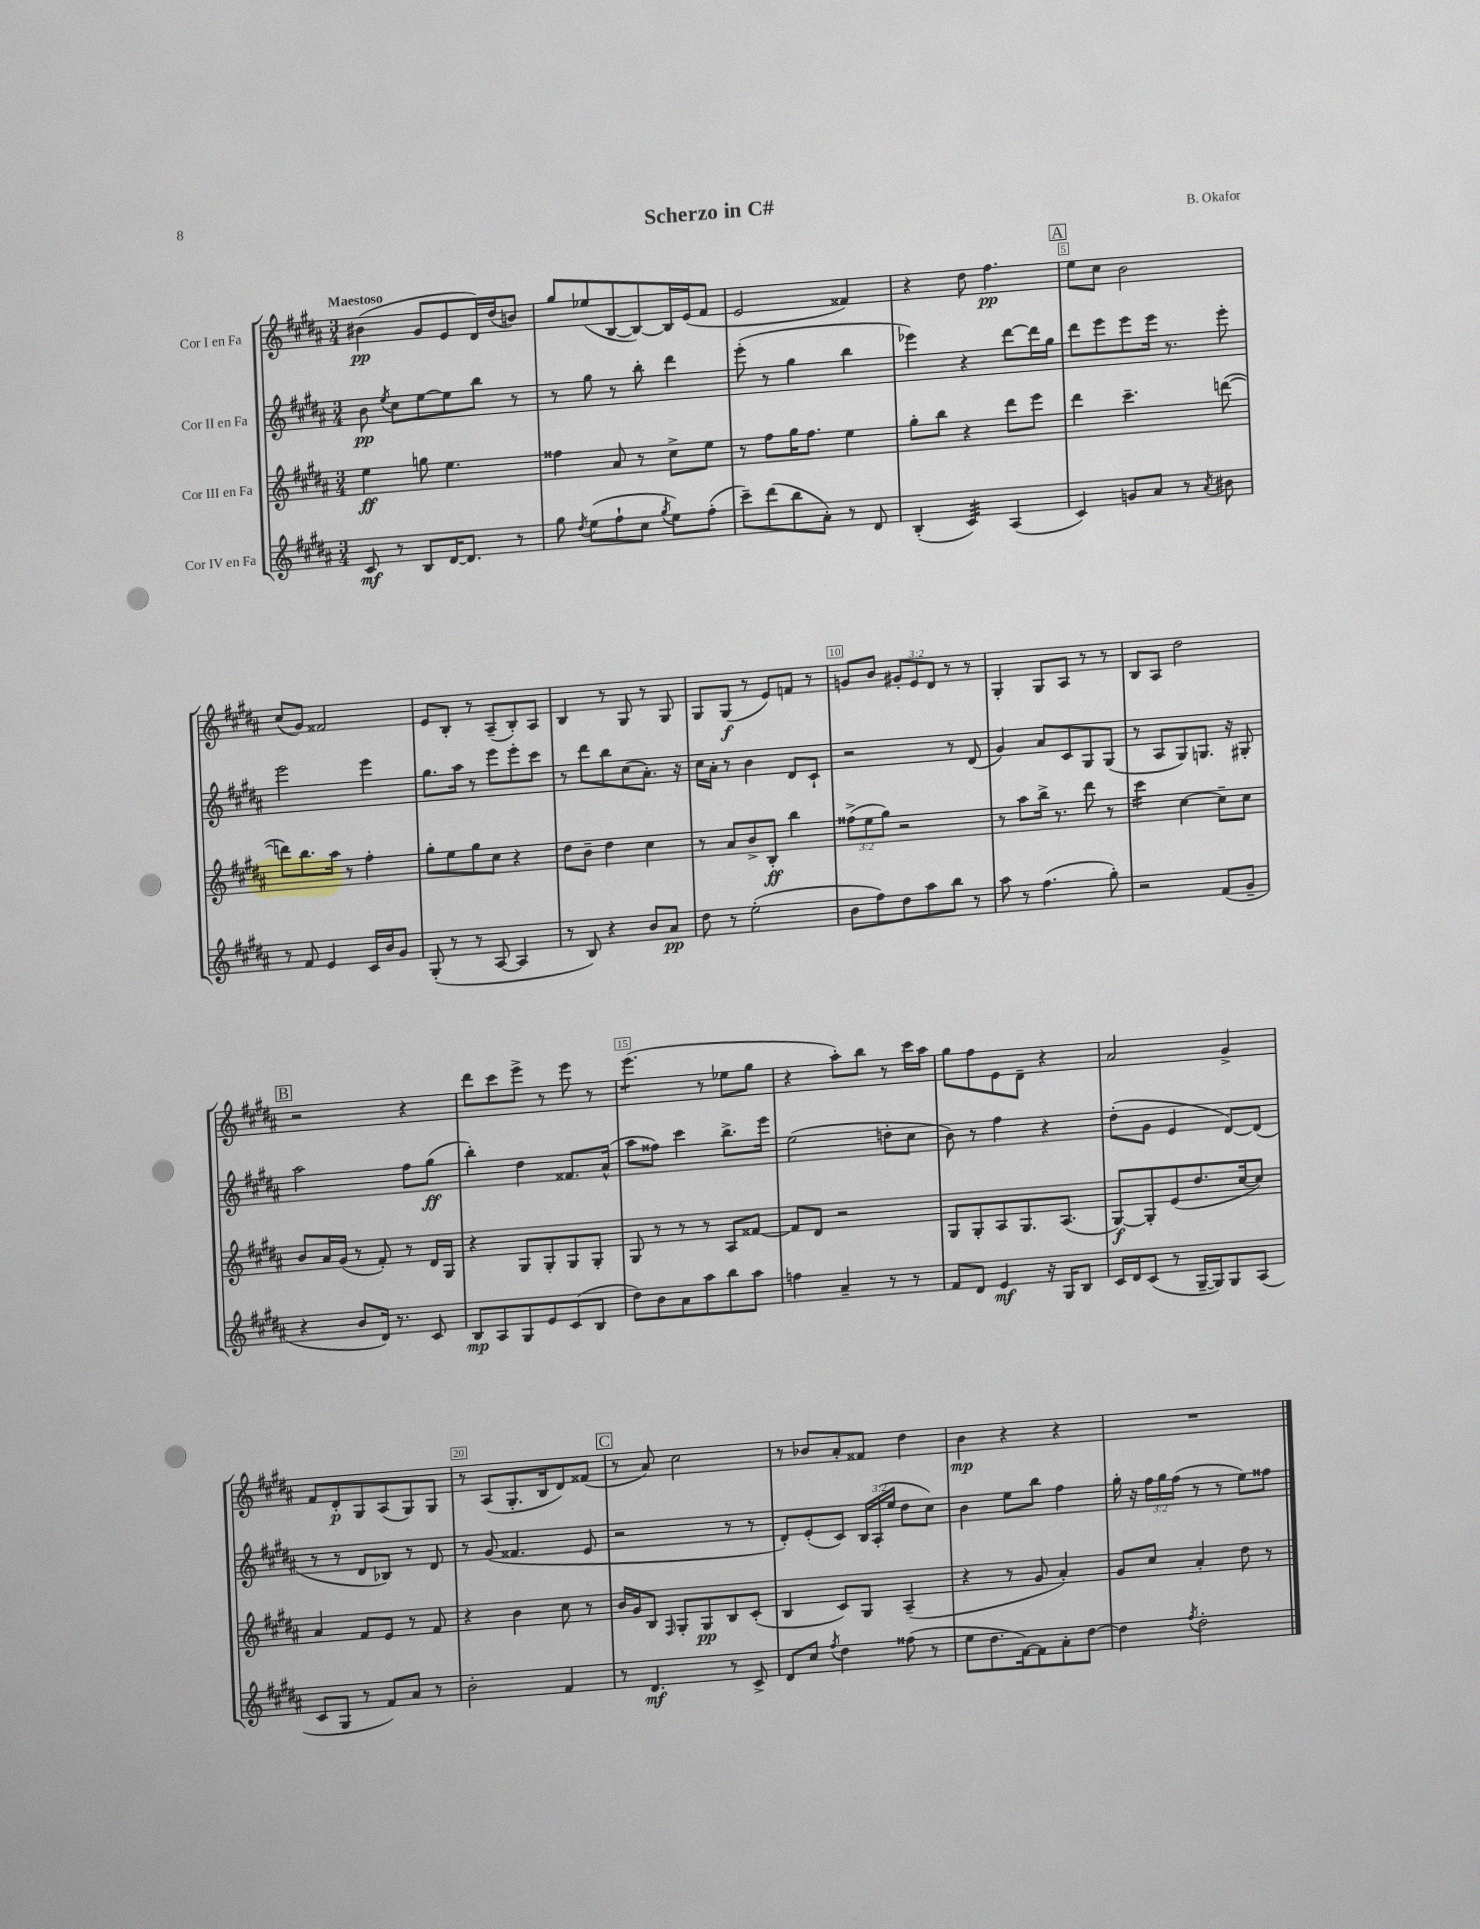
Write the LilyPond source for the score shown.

\header { title = "Scherzo in C#" composer = "B. Okafor" }
<<
\new StaffGroup <<
\new Staff = "s0" \with { instrumentName = "Cor I en Fa" } {
    \clef treble \key b \major \numericTimeSignature \time 3/4 \override Staff.TupletNumber.text = #tuplet-number::calc-fraction-text \tempo "Maestoso"
    \autoBeamOff bis'4\pp( gis'8[ e'8 dis'16) dis''16( b'8]) |
    gis''8[ ees''8( b8~ b8~) b16 e'16( fis'8] |
    e'2 fisis'4) |
    r4 dis''8 fis''4.\pp |
    \mark \markup { \box "A" } e''8[ cis''8] b'2 |
    cis''8[( gis'8]) fisis'2 |
    e'8[ b8]-. r8 ais8[--( b8-.) ais8] |
    b4 r8 gis8 r8 gis8 |
    gis8[ gis8]\f( r8 e'8[) f'8] r8 |
    g'8[ b'8] \tuplet 3/2 { gis'8[-. e'8 dis'8] } r8 r8 |
    gis4-. gis8[ ais8] r8 r8 |
    b8[ ais8] dis''2 |
    \mark \markup { \box "B" } r2 r4 |
    dis'''8[ cis'''8 e'''8]-> r8 e'''8 r8 |
    e'''4.:8( r8 ees''8[ gis''8] |
    r4 ais''8[-.) b''8] r8 cis'''16[ ais''16] |
    gis''8[ fis''8 e'8 dis'8]-- r4 |
    ais'2 gis'4-> |
    fis'8[ dis'8-.\p gis8 ais8( gis8) gis8] |
    r8 ais8[( gis8.-. b16 dis'8) fisis'8]( |
    \mark \markup { \box "C" } r8 ais'8) cis''2 |
    r8 bes'8[ ais'8-. fisis'8] dis''4 |
    b'4\mp r4 r4 |
    R2. \bar "|." |
}
\new Staff = "s1" \with { instrumentName = "Cor II en Fa" } {
    \clef treble \key b \major \numericTimeSignature \time 3/4 \override Staff.TupletNumber.text = #tuplet-number::calc-fraction-text
    \autoBeamOff b'8\pp \acciaccatura { e''8 } cis''8[ e''8~ e''8 b''8] r8 |
    r8 gis''8 r8 b''8-. dis'''4 |
    e'''8-.( r8 gis''4 b''4 |
    ees'''4) r4 dis'''8[~ dis'''16 gis''16] |
    \mark \markup { \box "A" } dis'''8[ e'''8 e'''8 e'''16] r8. e'''8-. |
    e'''2 e'''4 |
    gis''8.[ ais''16] r8 e'''8[ e'''8-. cis'''8] |
    r8 dis'''8[ b''8 cis''8( ais'8.]-.) r16 |
    cis''16[ ais'16]-. r8 b'4 dis'8[ cis'8]-! |
    r2 r8 dis'8( |
    gis'4) ais'8[ cis'8 gis8 gis8]( |
    r8 ais8[ gis8) g8.] r16 gis8-. |
    \mark \markup { \box "B" } ais''2 fis''8[ gis''8]\ff( |
    b''4-.) dis''4 fisis'8.[ ais'16]-^( |
    ais''8[ fisis''8]) cis'''4 b''8.[-> e'''16] |
    e''2( d''8[-. cis''8] |
    b'8) r8 fis''4 r4 |
    dis''8[-.( gis'8] e'4 dis'8[~) dis'8]( |
    r8 r8 dis'8[ bes8]) r8 dis'8 |
    r8 gis'8( fisis'4. e'8 |
    \mark \markup { \box "C" } r2 r8 r8 |
    dis'8[-.) e'8-.( cis'8]) \tuplet 3/2 { b16[ ais16-.( e''16] } dis''8[ cis''8]) |
    b'4 e''8[ b''8] fis''4 |
    gis''16-. r16 \tuplet 3/2 { fis''16[ gis''16 fis''16]( } r8 r8 e''8[) fisis''8] \bar "|." |
}
\new Staff = "s2" \with { instrumentName = "Cor III en Fa" } {
    \clef treble \key b \major \numericTimeSignature \time 3/4 \override Staff.TupletNumber.text = #tuplet-number::calc-fraction-text
    \autoBeamOff e''4\ff g''8 e''4. |
    fisis''4 ais'8 r8 cis''8[-> e''8] |
    r8 fis''8[ gis''16 fis''8.] e''4 |
    gis''8[-. b''8] r4 dis'''8[ e'''8] |
    \mark \markup { \box "A" } dis'''4 cis'''4.-- d'''8~( |
    d'''8[) b''8. ais''16] r8 fis''4-. |
    gis''8[-. e''8 gis''8 cis''8] r4 |
    dis''8[ b'8]-- dis''4 cis''4 |
    r8 ais'8[ b'8-> b8]-.\ff b''4 |
    \tuplet 3/2 { fisis''8[->( e''8 gis''8]) } r2 |
    r8 ais''8[ b''16]-> r8. dis'''8 r8 |
    cis'''4:16 cis''4~ cis''8[-- cis''8] |
    \mark \markup { \box "B" } b'8[ ais'16 gis'16]( r8 fis'8-.) r8 dis'16[ gis16] |
    r4 gis8[ gis8-. gis8 gis8]-. |
    gis8 r8 r8 r8 ais8[ fisis'8]~ |
    fisis'8[ dis'8] r2 |
    gis8[ gis8-. ais8 gis8. ais8.]( |
    gis8[~\f) gis8-. e'8( dis''8. cis''16~ cis''8]) |
    ais'4 fis'8[ e'8] r8 fis'8 |
    r4 b'4 cis''8 r8 |
    \mark \markup { \box "C" } b'16[ gis'16 b8] \grace { fis16 } gis8[-. gis8\pp b8 cis'8]-.( |
    b4 cis'8[) gis8] ais4--( |
    r4 r8 gis'8 ais'4-.) |
    gis'8[ cis''8] ais'4-. dis''8 r8 \bar "|." |
}
\new Staff = "s3" \with { instrumentName = "Cor IV en Fa" } {
    \clef treble \key b \major \numericTimeSignature \time 3/4
    \autoBeamOff cis'8\mf r8 b8[ dis'16~ dis'8.] r8 |
    gis''8 \acciaccatura { dis''8 } e''8[( fis''8-! cis''8] \acciaccatura { gis''8 } e''8[) fis''8]-.( |
    cis'''8[--) dis'''8( b''8 ais'8]-.) r8 dis'8 |
    b4-.( cis'4:32) ais4( |
    \mark \markup { \box "A" } cis'4) g'8[ ais'8] r8 \acciaccatura { ais'8 } bis'8 |
    r8 fis'8 e'4 cis'16[ b'16 gis'8] |
    gis8-.( r8 r8 ais8~ ais4 |
    r8 b8) r4 b'8[ ais'8]\pp |
    dis''8 r8 e''2-.( |
    b'8[ fis''8) dis''8 ais''8 b''8] r8 |
    ais''8 r8 fis''4.( gis''8-.) |
    r2 fis'8[( gis'8]-- |
    \mark \markup { \box "B" } r4 b'8[ dis'16]) r8. cis'8 |
    b8[\mp ais8 gis8 e'8 cis'8( b8] |
    dis''8[) b'8 ais'8 ais''8 b''8 ais''8] |
    f''4 ais'4-- r8 r8 |
    fis'8[ dis'8] e'4\mf r16 gis16[ b8] |
    cis'16[ dis'16 cis'8]( r8 gis16[~-- gis16) gis8 ais8]( |
    cis'8[ gis8] r8 fis'8[) ais'8] r8 |
    b'2-. fis'4 |
    \mark \markup { \box "C" } r8 dis'4.\mf r8 cis'8-> |
    dis'8[ cis''8] \acciaccatura { fis''8 } dis''4 fisis''8( r8 |
    e''8[ dis''8. fis'16~) fis'8 ais'8-. dis''8]~ |
    dis''4 \acciaccatura { fis''8 } dis''2-. \bar "|." |
}
>>
>>
\layout { \context { \Score \override BarNumber.break-visibility = ##(#f #t #t) barNumberVisibility = #(every-nth-bar-number-visible 5) \override BarNumber.stencil = #(make-stencil-boxer 0.1 0.3 ly:text-interface::print) } }
